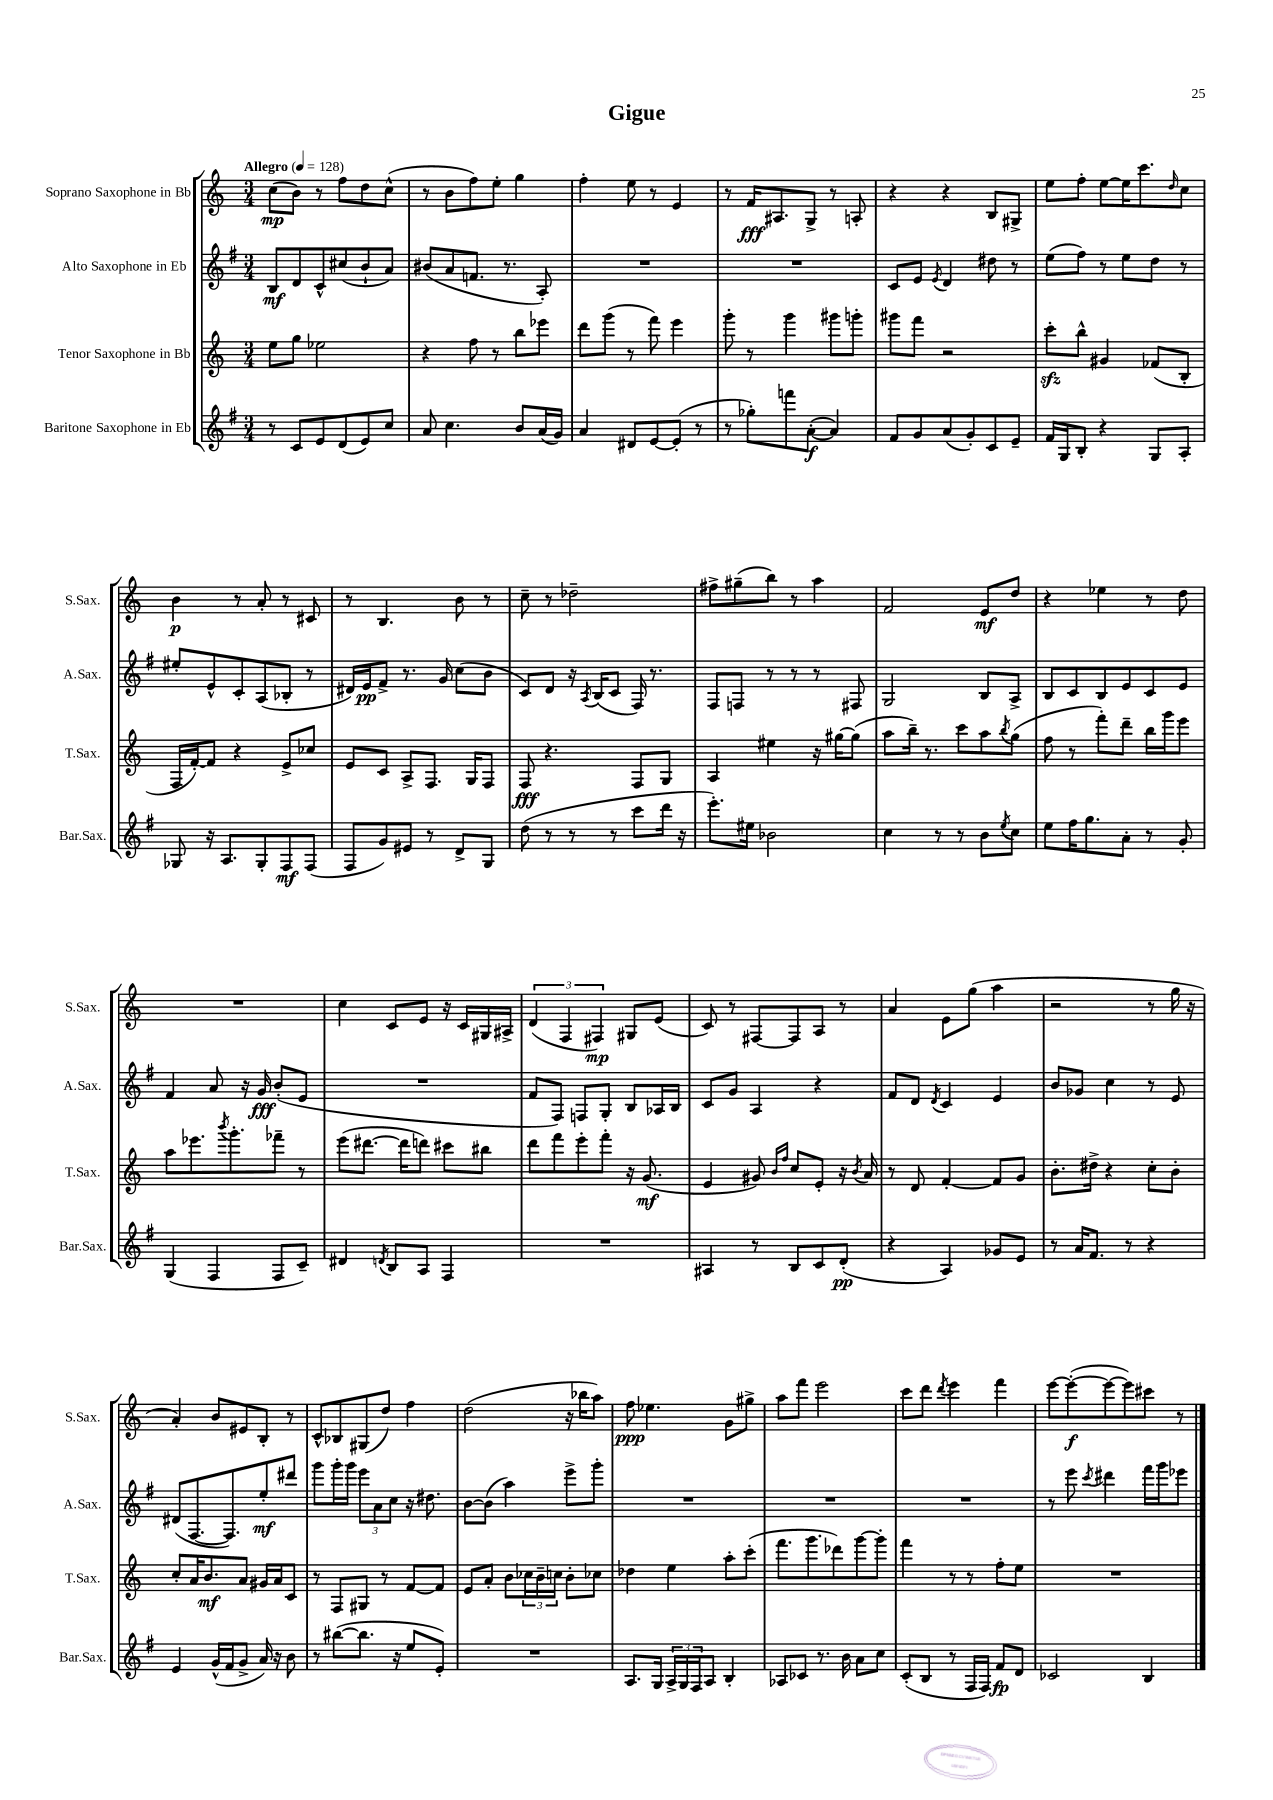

**kern	**kern	**kern	**kern
*staff4	*staff3	*staff2	*staff1
*clefG2	*clefG2	*clefG2	*clefG2
*k[f#]	*k[]	*k[f#]	*k[]
*M3/4	*M3/4	*M3/4	*M3/4
*MM128	*MM128	*MM128	*MM128
8r	8ee	8B	(8cc
8c	8gg	8d	8b)
8e	2ee-	8c^^	8r
(8d	.	(8cc#	8ff
8e)	.	8b`	8dd
8cc	.	8a)	(8cc^^
=	=	=	=
8a	4r	(8b#	8r
4.cc	.	8a	8b
.	8ff	8.f	8ff)
.	8r	.	8ee'
.	.	8.r	.
8b	8bb	.	4gg
(16a	8eee-	8A')	.
16g)	.	.	.
=	=	=	=
4a	8ddd	2.r	4ff'
.	(8ggg	.	.
8d#	8r	.	8ee
[8e	8fff)	.	8r
(8e']	4eee	.	4e
8r	.	.	.
=	=	=	=
8r	8ggg'	2.r	8r
8gg-')	8r	.	16f
.	.	.	8.A#
8fff	4ggg	.	.
([8a'	.	.	8G^
4a])	8ggg#	.	8r
.	8ggg'	.	8A'
=	=	=	=
8f#	8ggg#	8c	4r
8g	8fff	8e	.
.	.	8qe	.
(8a	2r	4d	4r
8g')	.	.	.
8c	.	8dd#	8B
8e~	.	8r	8G#^
=	=	=	=
16f#	8ccc'	(8ee	8ee
16G	.	.	.
8B'	8bb^^	8ff#)	8ff'
4r	4g#	8r	[8ee
.	.	8ee	16ee]
.	.	.	8.ccc
8G	(8f-	8dd	.
.	.	.	16qqdd
8A'	8B'	8r	8cc
=	=	=	=
8G-	16F	8ee#'	4b
.	[16f')	.	.
16r	8f]	8e^^	.
8.A	.	.	.
.	4r	8c'	8r
8G-'	.	(8A	8a'
8F#	8e^	8B-'	8r
(8F#	8cc-	8r	8c#
=	=	=	=
8F#	8e	16d#)	8r
.	.	16e	.
8g)	8c	8f#^	4.B
8e#	8A^	8.r	.
8r	8.F	.	.
.	.	16g	.
8d^	.	(8cc	8b
.	16G	.	.
8G	8F	8b	8r
=	=	=	=
(8dd	8F	8c)	8cc~
8r	4.r	8d	8r
8r	.	16r	2dd-~
.	.	8qA	.
.	.	(16B	.
8r	.	8c	.
8ccc	8F	16F#)	.
.	.	8.r	.
16ddd	8G	.	.
16r	.	.	.
=	=	=	=
8.eee')	4A	8F#	8ff#^
.	.	8F	(8gg#~
16ee#	.	.	.
2b-	4ee#	8r	8bb)
.	.	8r	8r
.	16r	8r	4aa
.	[16gg#	.	.
.	(8gg#]	8F#	.
=	=	=	=
4cc	8aa	2G	2f
.	16bb~)	.	.
.	8.r	.	.
8r	.	.	.
8r	8ccc	.	.
8b	8aa	8B	8e
8qee	8qbb	.	.
8cc	(8gg	8A^	8dd
=	=	=	=
8ee	8ff	8B	4r
16ff#	8r	8c	.
8.gg	.	.	.
.	8fff')	8B	4ee-
8a'	8ddd~	8e	.
8r	16bb	8c	8r
.	16ggg	.	.
8g'	8eee	8e	8dd
=	=	=	=
(4G	8aa	4f#	2.r
.	8.eee-	.	.
4F#	.	8a	.
.	8qbbb	.	.
.	8.ggg'	.	.
.	.	16r	.
.	.	16g	.
8F#	8fff-~	(8b'	.
8c~)	8r	8e	.
=	=	=	=
4d#	(8eee	2.r	4cc
.	[8.ddd#	.	.
8qd	.	.	.
8B	.	.	8c
.	16ddd#]	.	.
8A	8ddd)	.	8e
4F#	8ccc#	.	16r
.	.	.	16c
.	8bb#	.	16G#
.	.	.	16A#^
=	=	=	=
2.r	8ddd	8f#	(6d
.	8fff	8F#)	.
.	.	.	6F
.	8eee'	8F	.
.	.	.	6F#)
.	8fff'	8G'	.
.	16r	8B	8G#
.	(8.g	.	.
.	.	16A-	(8e
.	.	16B	.
=	=	=	=
4A#	4e	8c	8c)
.	.	8g	8r
8r	8g#)	4A	[8F#
.	16qqb	.	.
.	16qqff	.	.
8B	8cc	.	8F#]
8c	8e'	4r	8A
(8d'	16r	.	8r
.	8qb	.	.
.	16a	.	.
=	=	=	=
4r	8r	8f#	4a
.	8d	8d	.
.	.	8qd	.
4A)	[4f'	4c	8e
.	.	.	(8gg
8g-	8f]	4e	4aa
8e	8g	.	.
=	=	=	=
8r	8.b'	8b	2r
16a	.	8g-	.
8.f#	16dd#^	.	.
.	4r	4cc	.
8r	.	.	.
4r	8cc'	8r	8r
.	8b'	8e	16gg
.	.	.	16r
=	=	=	=
4e	8cc'	(8d#	4a')
.	16a	[8.F#	.
.	8.b	.	.
(16g^^	.	.	8b
16f#	.	8.F#])	.
8g^	8a	.	8e#
16a)	16g#	8ee'	8B'
16r	16a	.	.
8b	8c	8ddd#	8r
=	=	=	=
8r	8r	8ggg	8c^^
([8bb#	8F	16ggg'	8B-
.	.	16ggg	.
8.bb#]	8G#	12eee	(8G#
.	.	12a	.
.	8r	.	8dd)
.	.	12cc	.
16r	.	.	.
8ee	[8f	16r	4ff
.	.	8.dd#	.
8e')	8f]	.	.
=	=	=	=
2.r	8e	[8b	(2dd
.	8a'	(8b]	.
.	8b	4aa)	.
.	24cc-	.	.
.	24b~	.	.
.	24cc	.	.
.	8b'	8eee^	16r
.	.	.	16bb-
.	8cc-	8ggg'	8aa)
=	=	=	=
8.A	4dd-	2.r	8ff
.	.	.	4.ee-
16G	.	.	.
24A^	4ee	.	.
24G	.	.	.
24F#	.	.	.
8A	.	.	.
4B'	8aa'	.	8g
.	(8ccc'	.	8gg#^
=	=	=	=
8A-	8.fff	2.r	8aa
8c-	.	.	8fff
.	8.ggg	.	.
8.r	.	.	2eee
.	8ddd-)	.	.
16b	.	.	.
8a	[8ggg	.	.
8cc	8ggg']	.	.
=	=	=	=
(8c'	4fff	2.r	8ccc
8B	.	.	8ddd
.	.	.	8qddd
8r	8r	.	4eee
16F#	8r	.	.
16F#)	.	.	.
8f#	8ff'	.	4fff
8d	8ee	.	.
=	=	=	=
2c-	2.r	8r	[8eee
.	.	8eee	(8eee'_
.	.	8qccc	.
.	.	4ddd#	8eee_
.	.	.	8eee])
4B	.	16fff#	8ccc#
.	.	16ggg	.
.	.	8eee-	8r
==	==	==	==
*-	*-	*-	*-
